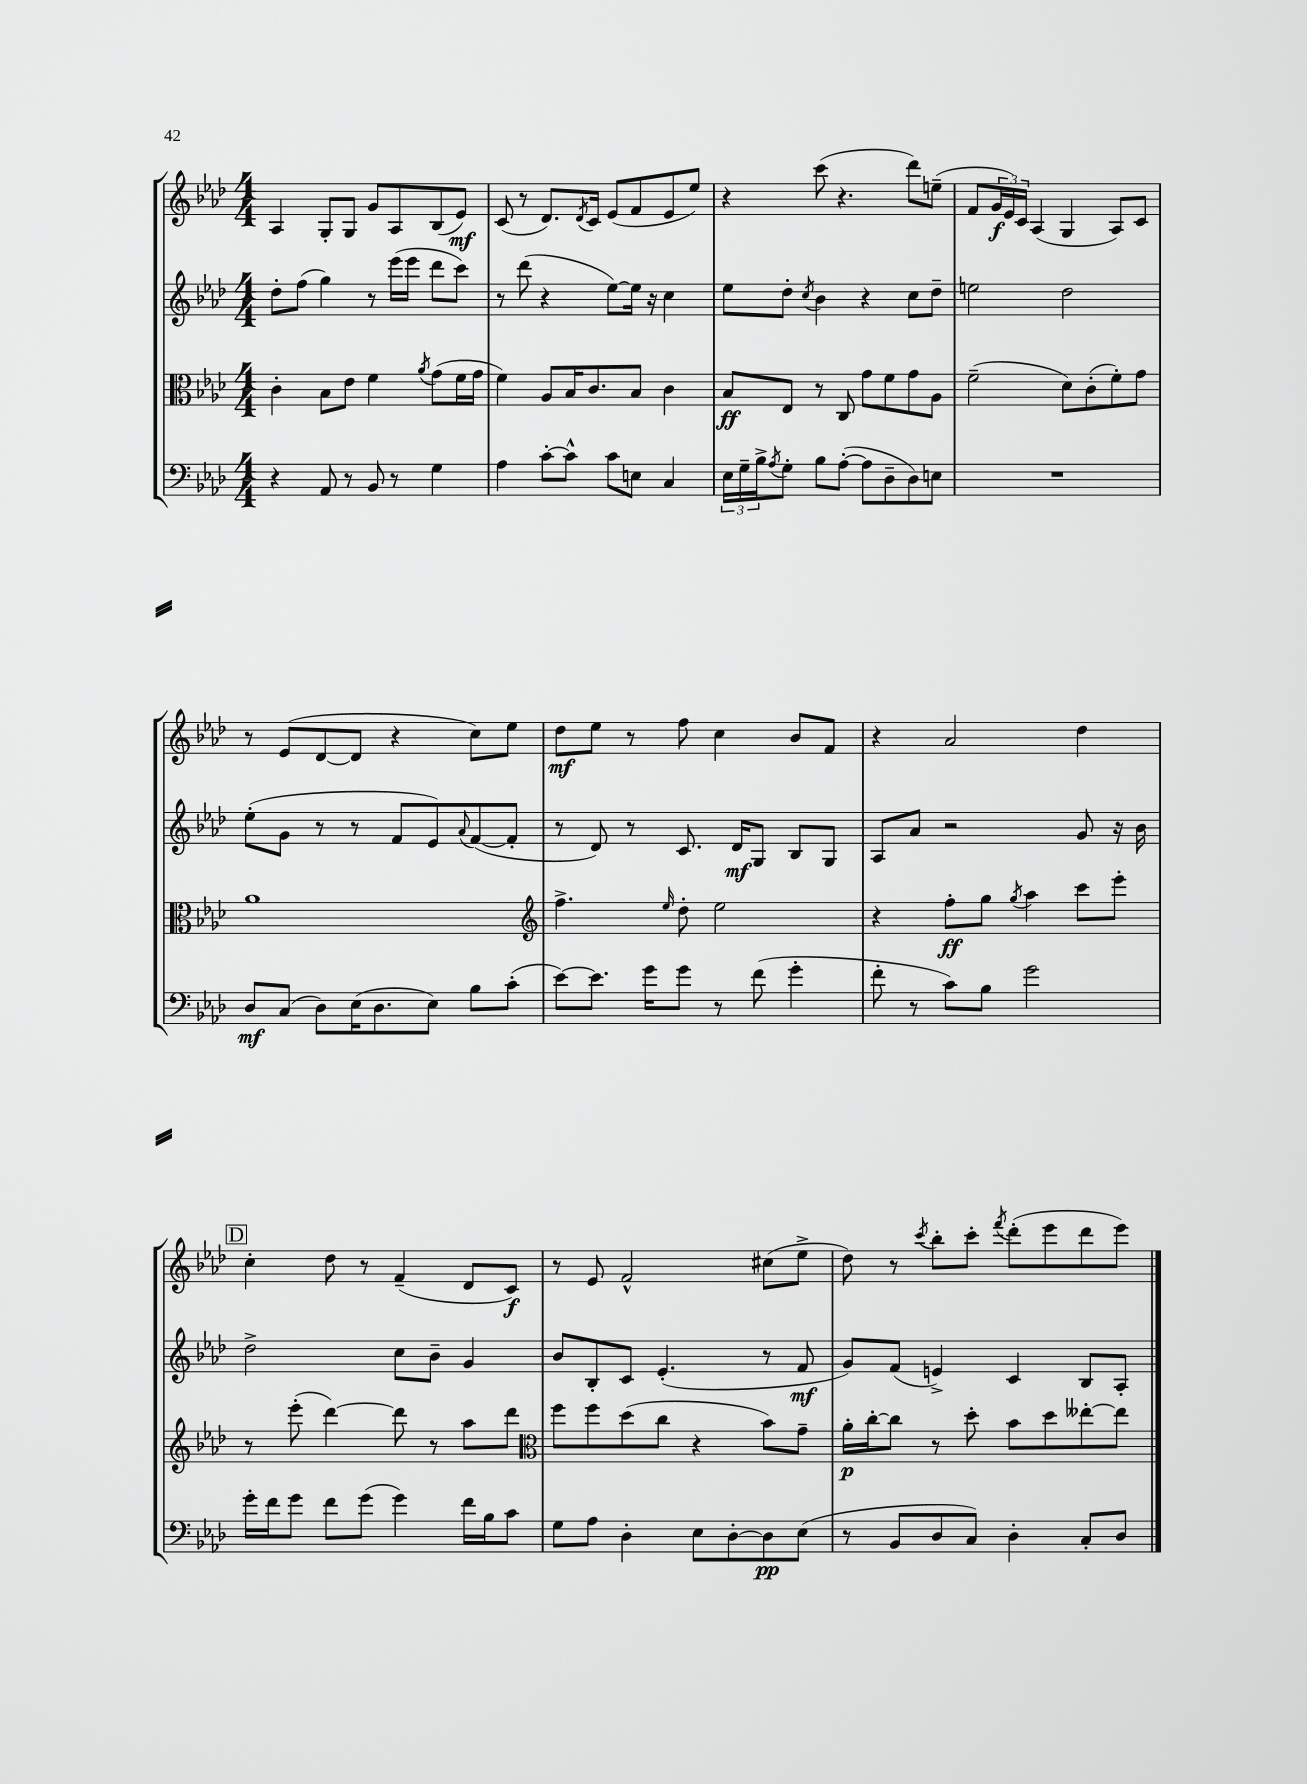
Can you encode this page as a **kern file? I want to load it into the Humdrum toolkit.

**kern	**kern	**kern	**kern
*staff4	*staff3	*staff2	*staff1
*clefF4	*clefC3	*clefG2	*clefG2
*k[b-e-a-d-]	*k[b-e-a-d-]	*k[b-e-a-d-]	*k[b-e-a-d-]
*M4/4	*M4/4	*M4/4	*M4/4
4r	4c'	8dd-'	4A-
.	.	(8ff	.
8AA-	8B-	4gg)	8G'
8r	8e-	.	8G
8BB-	4f	8r	8g
8r	.	(16eee-	8A-
.	.	16eee-	.
.	8qa-	.	.
4G	(8g	8ddd-	(8B-
.	16f	8ccc)	8e-)
.	16g	.	.
=	=	=	=
4A-	4f)	8r	(8c
.	.	(8ddd-	8r
[8c'	8A-	4r	8.d-)
8c^^]	16B-	.	.
.	.	.	8qd-
.	8.c	.	16c
8c	.	[8ee-)	(8e-
8E	8B-	16ee-]	8f
.	.	16r	.
4C	4c	4cc	8e-
.	.	.	8ee-)
=	=	=	=
24E-	8B-	8ee-	4r
24G~	.	.	.
24B-^	.	.	.
8qA-	.	.	.
8G'	8E-	8dd-'	.
.	.	8qcc	.
8B-	8r	4b-	(8ccc
([8A-'	8C	.	4.r
8A-]	8g	4r	.
8D-~	8f	.	.
8D-)	8g	8cc	8ddd-)
8E	8A-	8dd-~	(8ee~
=	=	=	=
1r	(2f~	2ee	8f
.	.	.	24g
.	.	.	24e-)
.	.	.	24c
.	.	.	(4A-
.	8d-)	2dd-	4G
.	(8c'	.	.
.	8f')	.	8A-)
.	8g	.	8c
=	=	=	=
8D-	1a-	(8ee-'	8r
(8C	.	8g	(8e-
8D-)	.	8r	[8d-
(16E-	.	8r	8d-]
8.D-	.	.	.
.	.	8f	4r
8E-)	.	8e-)	.
.	.	8qqa-	.
8B-	.	([8f	8cc)
(8c'	.	8f']	8ee-
=	=	=	=
*	*clefG2	*	*
[8e-)	4.ff^	8r	8dd-
8.e-]	.	8d-)	8ee-
.	.	8r	8r
16g	.	.	.
.	16qqee-	.	.
8g	8dd-'	8.c	8ff
8r	2ee-	.	4cc
.	.	16d-	.
(8f	.	8G	.
4g'	.	8B-	8b-
.	.	8G	8f
=	=	=	=
8f'	4r	8A-	4r
8r	.	8a-	.
8c)	8ff'	2r	2a-
8B-	8gg	.	.
.	8qgg	.	.
2g	4aa-	.	.
.	8ccc	8g	4dd-
.	8eee-'	16r	.
.	.	16b-	.
=	=	=	=
16g'	8r	2dd-^	4cc'
16f	.	.	.
8g	(8eee-'	.	.
8f	[4ddd-)	.	8dd-
(8g	.	.	8r
4g)	8ddd-]	8cc	(4f~
.	8r	8b-~	.
16f	8aa-	4g	8d-
16B-	.	.	.
8c	8ddd-	.	8c)
=	=	=	=
*	*clefC3	*	*
8G	8ff	8b-	8r
8A-	8ff	8B-'	8e-
4D-'	(8dd-	8c	2f^^
.	8cc	(4.e-'	.
8E-	4r	.	.
[8D-'	.	.	.
8D-]	8b-)	8r	(8cc#
(8E-	8g~	8f	8ee-^
=	=	=	=
8r	16a-'	8g)	8dd-)
.	[16cc'	.	.
8BB-	8cc]	(8f	8r
.	.	.	8qccc
8D-	8r	4e^)	8bb-'
8C)	8dd-'	.	8ccc'
.	.	.	8qfff
4D-'	8b-	4c	(8ddd-'
.	8dd-	.	8eee-
8C'	[8ee--'	8B-	8ddd-
8D-	8ee--]	8A-'	8eee-)
==	==	==	==
*-	*-	*-	*-
